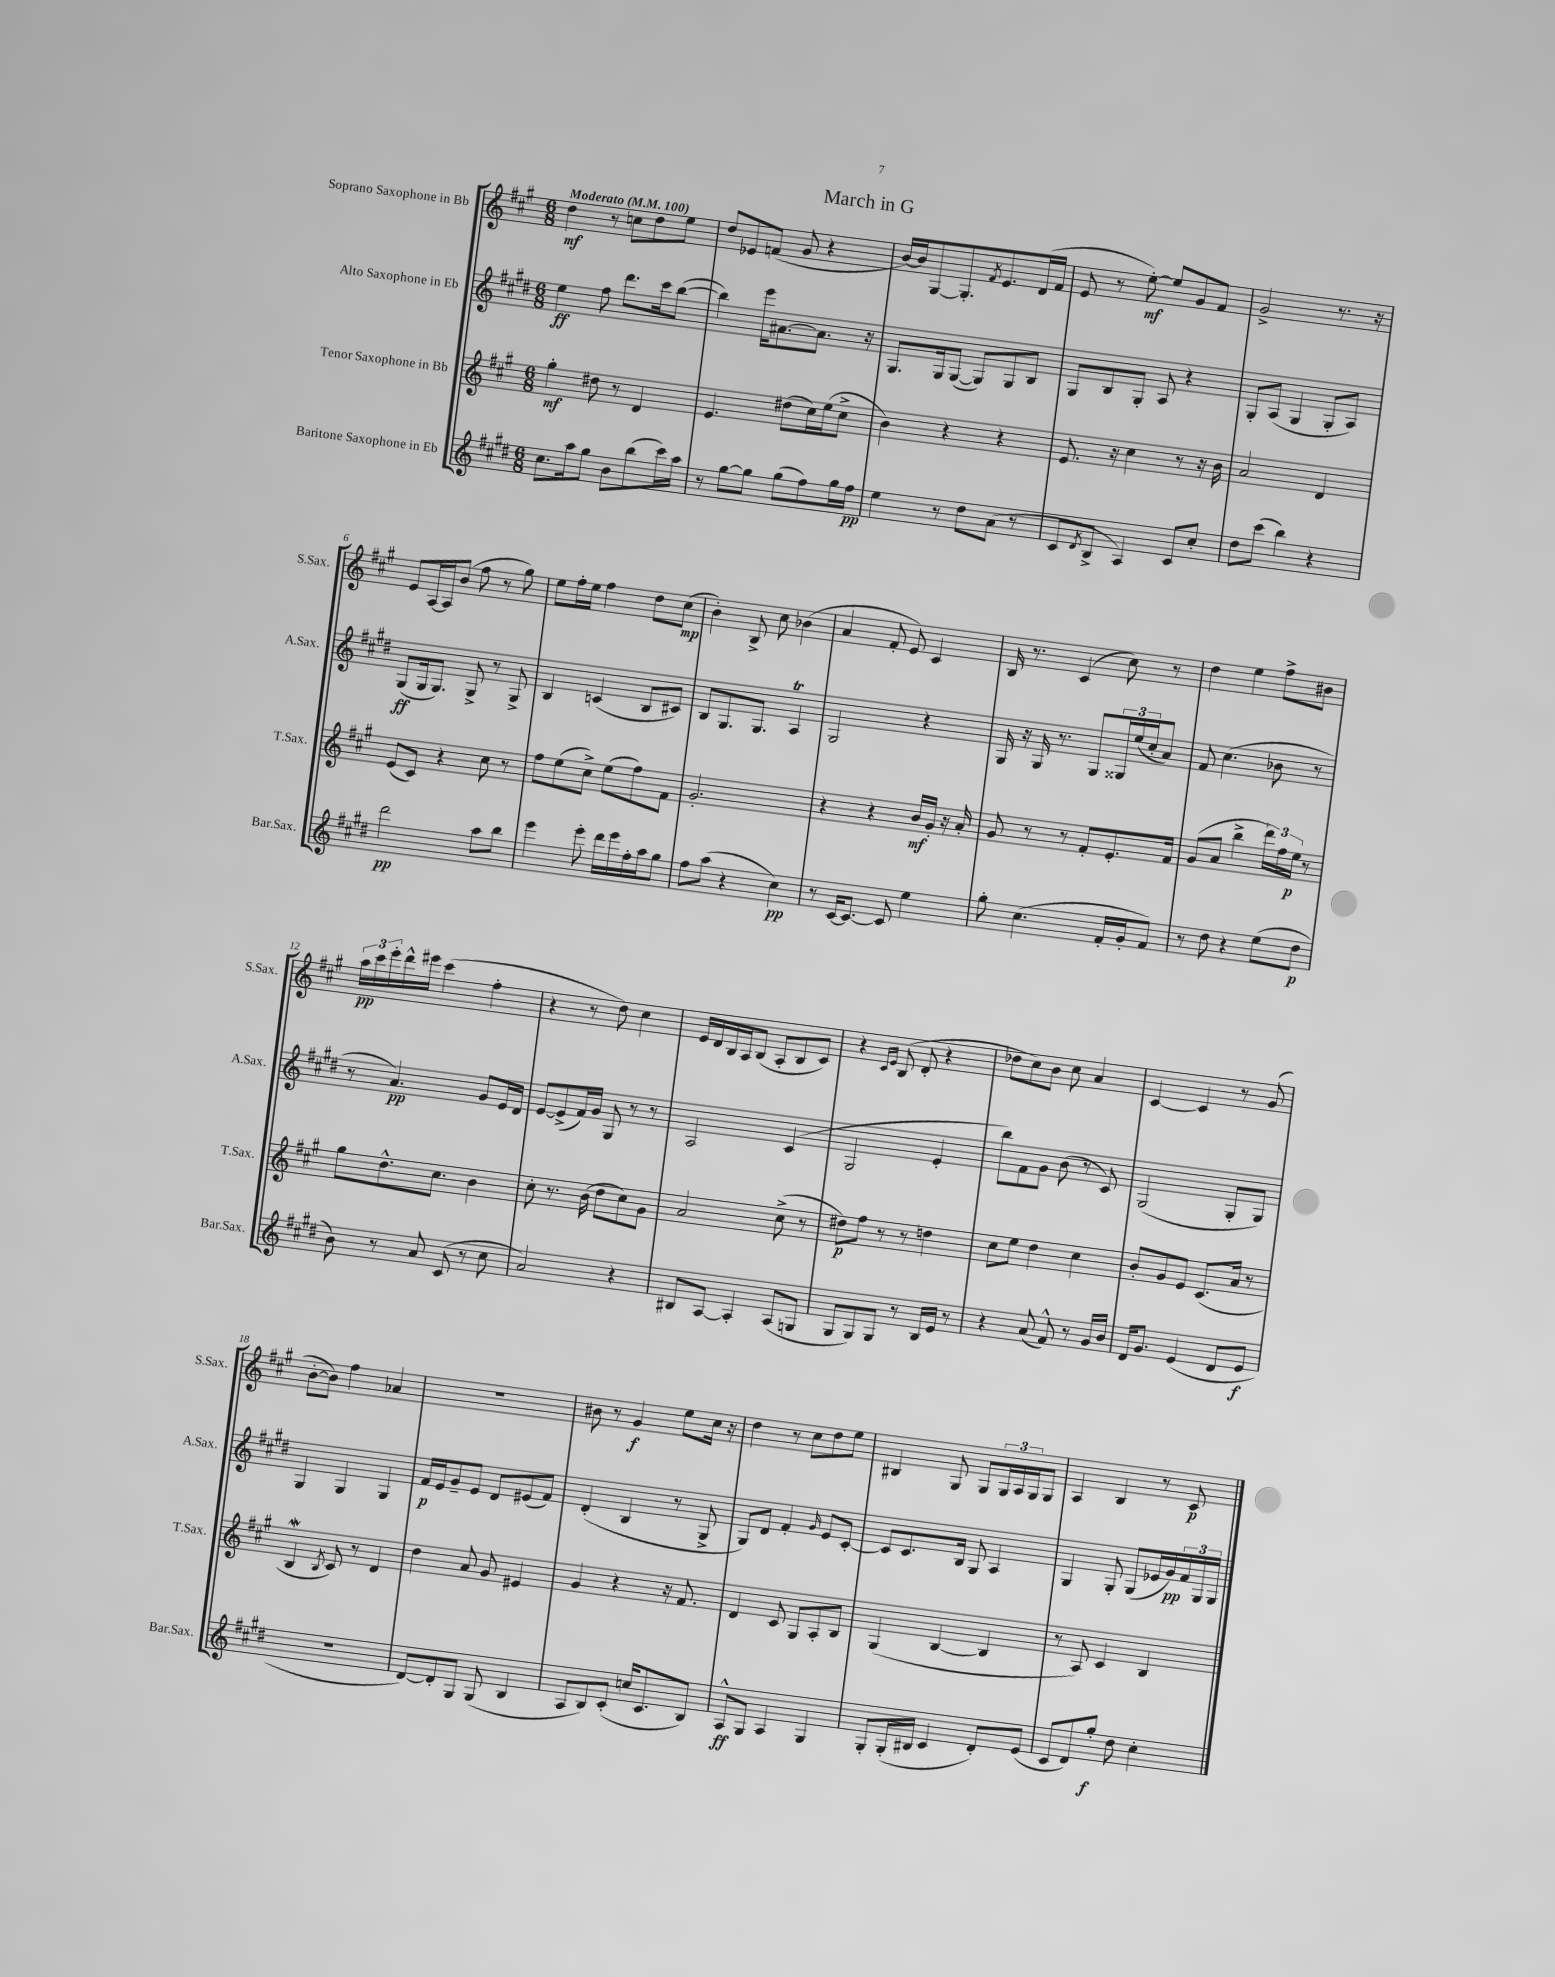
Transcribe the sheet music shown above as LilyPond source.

\header { title = "March in G" }
<<
\new StaffGroup <<
\new Staff = "s0" \with { instrumentName = "Soprano Saxophone in Bb" shortInstrumentName = "S.Sax." } {
    \clef treble \key a \major \numericTimeSignature \time 6/8 \tempo "Moderato" 4 = 100
    d''4\mf r8 c''8 d''8 e''8 |
    d''8 ees'8 f'8( gis'8 r4 |
    b'16~) b'16 gis8~ gis8.-. \acciaccatura { fis'8 } e'8. d'16( fis'16 |
    e'8 r8 e''8~-.\mf) e''8 gis'8 fis'8 |
    gis'2-> r8. r16 |
    e'8 a16~ a16 b'8( fis''8 r8 gis''8) |
    e''8 fis''16-. e''16 fis''4 d''8 cis''8\mp( |
    b'4-.) b8-> cis''8 bes'4( |
    a'4 fis'8-. e'8) cis'4 |
    b16 r8. cis'4( cis''8) r8 |
    d''4 e''4 fis''8-> bis'8 |
    \tuplet 3/2 { a''16\pp cis'''16 e'''16-. } d'''16-^ eis'''16 cis'''4( fis''4-. |
    r4 r8 d''8) cis''4 |
    e'16 d'16 b16 a16 b8( a8-. b8 cis'8) |
    r4 \grace { cis'16 e'16 } b8( d'8-. r4 |
    des''8 cis''8) b'8 cis''8 a'4 |
    cis'4~ cis'4 r8 gis'8( |
    b'8~-. b'8) fis''4 aes'4 |
    R2. |
    bis'8 r8 gis'4\f e''8 cis''16 r16 |
    d''4 r8 cis''8 d''8 e''8 |
    bis4 gis8 gis8 \tuplet 3/2 { gis16 a16 gis16 } gis8 |
    a4 b4 r8 cis'8\p \bar "|." |
}
\new Staff = "s1" \with { instrumentName = "Alto Saxophone in Eb" shortInstrumentName = "A.Sax." } {
    \clef treble \key e \major \numericTimeSignature \time 6/8
    e''4\ff fis''8 dis'''8. cis'''16 b''8~( |
    b''4) e'''16 ais'8.~ ais'8. r16 |
    gis8. gis16 gis8~( gis8) gis8 b8 |
    gis8 b8 gis8-. a8 r4 |
    gis8-. a8( gis4 gis8-. a8) |
    gis8\ff( gis16 gis8.) gis8-> r8 gis8-> |
    b4 c'4( b8 cis'8) |
    b8 gis8. gis8. a4\trill |
    gis2 r4 |
    gis16 r16 gis16 r8. gis8 \tuplet 3/2 { gisis16 e''16( cis''16-. } a'8) |
    fis'8 cis''4.( bes'8 r8 |
    r8 a'4.\pp) gis'8 e'16 dis'16 |
    e'8~ e'8->( fis'16) gis'16 gis8 r8 r8 |
    a2 cis'4( |
    gis2 e'4-. |
    b''8) fis'8 gis'8 b'8( r8 cis'8) |
    gis2( gis8-. gis8) |
    gis4 gis4 gis4 |
    fis'16\p e'16 gis'8-- e'8 dis'8 eis'8( fis'8) |
    dis'4-.( b4 r8 gis8-> |
    gis8) dis'8 fis'4-. \grace { gis'16 } e'8 cis'8~-. |
    cis'8 cis'8. b16 gis8 a4 |
    gis4 gis8-. gis8( ees'16 gis'16\pp) \tuplet 3/2 { fis'16 gis16 gis16 } \bar "|." |
}
\new Staff = "s2" \with { instrumentName = "Tenor Saxophone in Bb" shortInstrumentName = "T.Sax." } {
    \clef treble \key a \major \numericTimeSignature \time 6/8
    gis''4-.\mf dis''8 r8 d'4 |
    e'4. dis''8( cis''16) e''16( cis''8-> |
    b'4) r4 r4 |
    e'8. r16 cis''4 r8 r16 b'16 |
    a'2 d'4 |
    e'8( cis'8) r4 cis''8 r8 |
    fis''8 e''8( cis''8->) e''8( fis''8) fis'8 |
    gis'2.-. |
    r4 r4 b'16\mf gis'16-. r16 a'16-. |
    gis'8 r8 r8 fis'8-. e'8.-. fis'16 |
    gis'8( a'8 b''4-> \tuplet 3/2 { d'''16) fis''16 e''16\p } r8 |
    gis''8 d''8.-^ cis''8. b'4 |
    cis''8-. r8. b'16( d''8 cis''8) gis'8 |
    a'2 cis''8->( r8 |
    dis''8\p) fis''8 r8 r8 d''4 |
    cis''8 e''8 d''4 cis''4 |
    b'8-. gis'8 e'8 cis'8.( a'16 r8 |
    b4\mordent \acciaccatura { b8 } cis'8) r8 d'4 |
    d''4 a'8 gis'8 eis'4 |
    gis'4 r4 r16 fis'8. |
    d'4 cis'8 gis8 a8-. b8 |
    gis4( b4~ b4 |
    r8 a8) cis'4 b4 \bar "|." |
}
\new Staff = "s3" \with { instrumentName = "Baritone Saxophone in Eb" shortInstrumentName = "Bar.Sax." } {
    \clef treble \key e \major \numericTimeSignature \time 6/8
    cis''8. a''16 gis''8 b'8 b''8( cis'''16) a''16 |
    r8 gis''8~ gis''8 gis''8( fis''8) gis''16 fis''16\pp |
    e''4 r8 dis''8 a'8( r8 |
    cis'8 \acciaccatura { dis'8 } b8-> a4) cis'8 cis''8-. |
    dis''8 cis'''8( b''4) r4 |
    dis'''2\pp a''8 b''8 |
    e'''4 e'''8-. dis'''16 e'''16 fis''16-. a''16 gis''8 |
    fis''8 a''8( r4 cis''4\pp) |
    r8 cis'16~ cis'8.~ cis'8 e''4 |
    gis''8-. cis''4.( fis'16-. gis'16-. fis'8) |
    r8 dis''8 r4 e''8( dis''8\p |
    b'8) r8 a'8 cis'8( r8 cis''8 |
    a'2) r4 |
    bis8 a8~ a4-. a8( g8 |
    gis8 gis8) gis8 r8 b16 e'16 r8 |
    r4 a'8( fis'8-^) r8 gis'16 b'16 |
    dis'16 gis'8. e'4( dis'8 e'8\f |
    R2. |
    dis'8~) dis'8-. gis8 gis8( b4 |
    a8 b8) cis'8-.( c''16 cis'8. b8) |
    a8-^\ff gis8 a4 gis4 |
    gis8-. gis16-.( bis16 cis'4 dis'8-.) e'8( |
    cis'8 dis'8) gis''8-.\f dis''8 cis''4-. \bar "|." |
}
>>
>>
